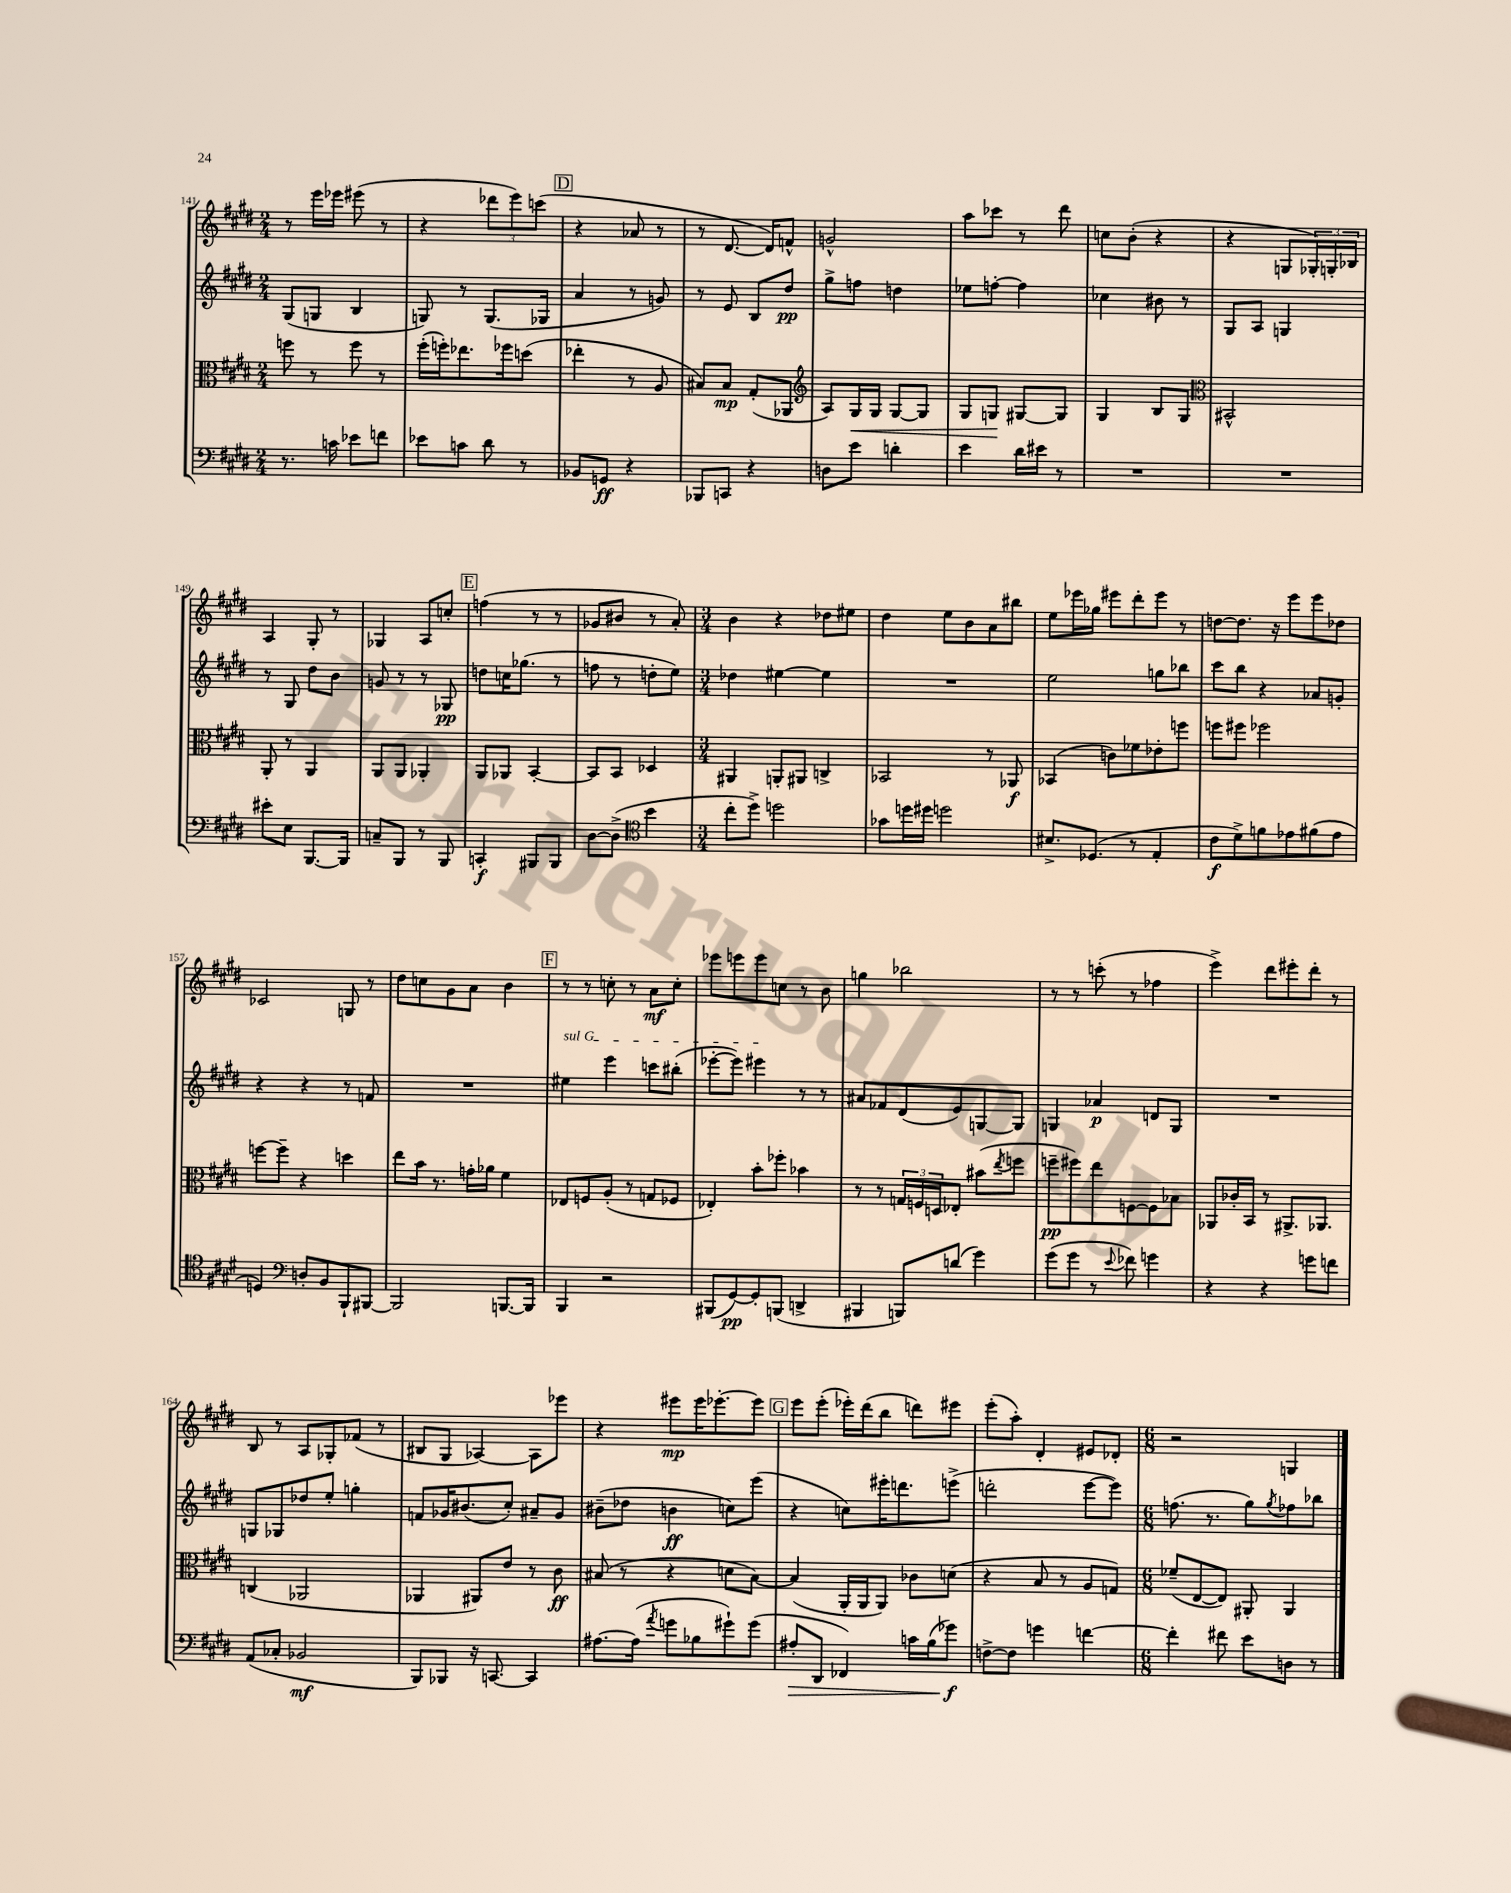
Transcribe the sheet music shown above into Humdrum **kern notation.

**kern	**kern	**kern	**kern
*staff4	*staff3	*staff2	*staff1
*clefF4	*clefC3	*clefG2	*clefG2
*k[f#c#g#d#]	*k[f#c#g#d#]	*k[f#c#g#d#]	*k[f#c#g#d#]
*M2/4	*M2/4	*M2/4	*M2/4
8.r	8ff	(8G#	8r
.	8r	8G	16eee
16c	.	.	16eee-
8e-	8ff	4B	(8eee#
8f	8r	.	8r
=	=	=	=
8e-	(16ff#'	8G)	4r
.	16ff')	.	.
8c	8.ee-	8r	.
8d#	.	(8.G	12ddd-
.	16ff-	.	.
.	.	.	12eee)
8r	(8dd	.	.
.	.	.	(12ccc
.	.	16G-	.
=	=	=	=
8BB-	4ee-'	4a	4r
8GG	.	.	.
4r	8r	8r	8a-
.	8A	8g)	8r
=	=	=	=
8BBB-	8B#)	8r	8r
8CC	8B#	8e	[8.d#
4r	(8G#'	8B	.
.	.	.	16d#])
.	8AA-	8dd#	8f^^
=	=	=	=
*	*clefG2	*	*
8D	8A)	8gg#^	2g^^
8e	16G#	8ff	.
.	16G#	.	.
4d'	[8G#	4dd	.
.	8G#]	.	.
=	=	=	=
4e	8G#	8ee-	8aa
.	8G	[8ff'	8ccc-
16d#	[8G#	4ff]	8r
16e#	.	.	.
8r	8G#]	.	8ddd#
=	=	=	=
2r	4G#	4cc-	8cc
.	.	.	(8b'
.	8B	8b#	4r
.	8G#	8r	.
=	=	=	=
*	*clefC3	*	*
2r	2BB#^^	8G#	4r
.	.	8A	.
.	.	4G	8G
.	.	.	24G-')
.	.	.	24G'
.	.	.	24B-
=	=	=	=
8e#'	8AA'	8r	4A
8E	8r	8G#	.
[8.BBB	4AA	8dd#	8G#'
.	.	8b	8r
16BBB]	.	.	.
=	=	=	=
8C~	8AA	8g	4G-
8BBB	8AA	8r	.
8r	4AA-'	8r	8A
8BBB	.	8G-	8cc'
=	=	=	=
4CC'	8AA	8dd	(4ff
.	8AA-	16cc	.
.	.	(8.gg-	.
8BBB#	[4BB'	.	8r
8BBB#	.	8r	8r
=	=	=	=
[8D#	8BB]	8ff	8g-
(8D#^]	8BB	8r	8b#
*clefC4	*	*	*
4b	4D-	8dd'	8r
.	.	8ee)	8a')
=	=	=	=
*M3/4	*M3/4	*M3/4	*M3/4
8cc#'	4AA#	4dd-	4b
8dd#^)	.	.	.
2dd	8AA'	[4ee#	4r
.	8AA#	.	.
.	4C^	4ee#]	8dd-
.	.	.	8ee#
=	=	=	=
8g-	2BB-	2.r	4dd#
16dd	.	.	.
16dd#	.	.	.
2dd	.	.	8ee
.	.	.	8b
.	8r	.	8a
.	8AA-	.	8bb#
=	=	=	=
8.B#^	(4BB-	2ee	8ee
.	.	.	16eee-
(8.D-	.	.	16gg-
.	8c)	.	8eee#
8r	8f-	.	8ddd#'
4E'	8e-'	8gg	8eee#
.	8ff	8bb-	8r
=	=	=	=
8c#	8ff	8ccc#	[8dd
8d#^)	8ff#	8bb	8.dd]
8f	2ff-	4r	.
.	.	.	16r
8e-	.	.	8eee
(8f#	.	8a-	8eee
8e-	.	8g'	8dd-
=	=	=	=
4D)	[8ff	4r	2c-
.	8ff~]	.	.
*clefF4	*	*	*
8D'	4r	4r	.
8BB	.	.	.
8BBB`	4dd	8r	8G
[8BBB#	.	8f	8r
=	=	=	=
2BBB#]	8ee	2.r	8dd#
.	16b	.	8cc
.	8.r	.	.
.	.	.	8g#
.	16g'	.	8a
.	16a-	.	.
[8.BBB	4f#	.	4b
16BBB]	.	.	.
=	=	=	=
4BBB	8E-	4ee#	8r
.	8F	.	8r
2r	(8A'	4eee	8cc'
.	8r	.	8r
.	8G	8ccc	8a
.	8F-	(8bb#'	8cc'
=	=	=	=
(8BBB#	4E-')	[8eee-'	8eee-
[8GG#)	.	8eee-])	8eee
8GG#']	8b'	4eee#	8eee
(8BBB	8ff-'	.	8cc
4DD^	4b-	8r	8r
.	.	8r	8b
=	=	=	=
4BBB#	8r	8a#	4gg
.	8r	8f-	.
8BBB)	24G	(8d#	2bb-
.	24F	.	.
.	24D	.	.
(8d	8E-'	8e)	.
4g#)	(8b#	[8G	.
.	8qee	.	.
.	8ff	8G]	.
=	=	=	=
(8g#	8ff~	4G	8r
8g#	8ff#)	.	8r
8r	8ee	4a-	(8ccc'
8qqe	.	.	.
8f-)	[8F	.	8r
4g	8F]	8d	4ff-
.	8B-	8G	.
=	=	=	=
4r	8AA-	2.r	4eee^)
.	16c-'	.	.
.	16BB	.	.
4r	8r	.	8ddd#
.	8.AA#^	.	8eee#'
8g	.	.	8ddd#'
.	8.AA-	.	.
8f	.	.	8r
=	=	=	=
(8AA	(4C	8G	8B
8C-'	.	8G-	8r
2BB-	2AA-	8dd-	8A
.	.	8ee'	8G-'
.	.	4gg'	(8f-
.	.	.	8r
=	=	=	=
8BBB)	4AA-	8f	8B#
8BBB-	.	16g-	8G#
.	.	(8.b#	.
16r	8AA#)	.	[4A-)
[8.CC	.	.	.
.	8e	8cc#')	.
4CC]	8r	8a#~	8A-]
.	8c#	8g-	8eee-
=	=	=	=
[8.A#	(8B#	(8b#~	4r
.	8r	8dd-	.
(16A#]	.	.	.
8qa	.	.	.
8g	4r	4b	8eee#
8B-	.	.	16eee#
.	.	.	[8.eee-'
8g#`)	8d	8cc)	.
(8g#	[8B#)	(8eee	8eee-]
=	=	=	=
8A#'	(4B#]	4r	8eee
8DD#	.	.	(8eee'
4FF-)	16AA'	8cc)	16eee-')
.	16AA	.	(16ddd#
.	8AA)	16eee#'	8bb
.	.	8.ddd	.
16c	8c-	.	8ddd)
(16B	.	.	.
8g-)	(8d	(8eee^	8eee#
=	=	=	=
[8F^	4r	2ddd'	(8eee'
8F]	.	.	8aa')
4g	8B	.	4d#'
.	8r	.	.
[4f	8A	[8eee	8e#
.	8G)	8eee])	8d-'
=	=	=	=
*M6/8	*M6/8	*M6/8	*M6/8
4f']	(8f-~	(8.ff	2r
.	[8E	.	.
.	.	8.r	.
8f#	8E])	.	.
8e	8AA#'	8gg#)	.
.	.	8qgg#	.
8D	4AA#	8ff-	4G
8r	.	8bb-	.
==	==	==	==
*-	*-	*-	*-
